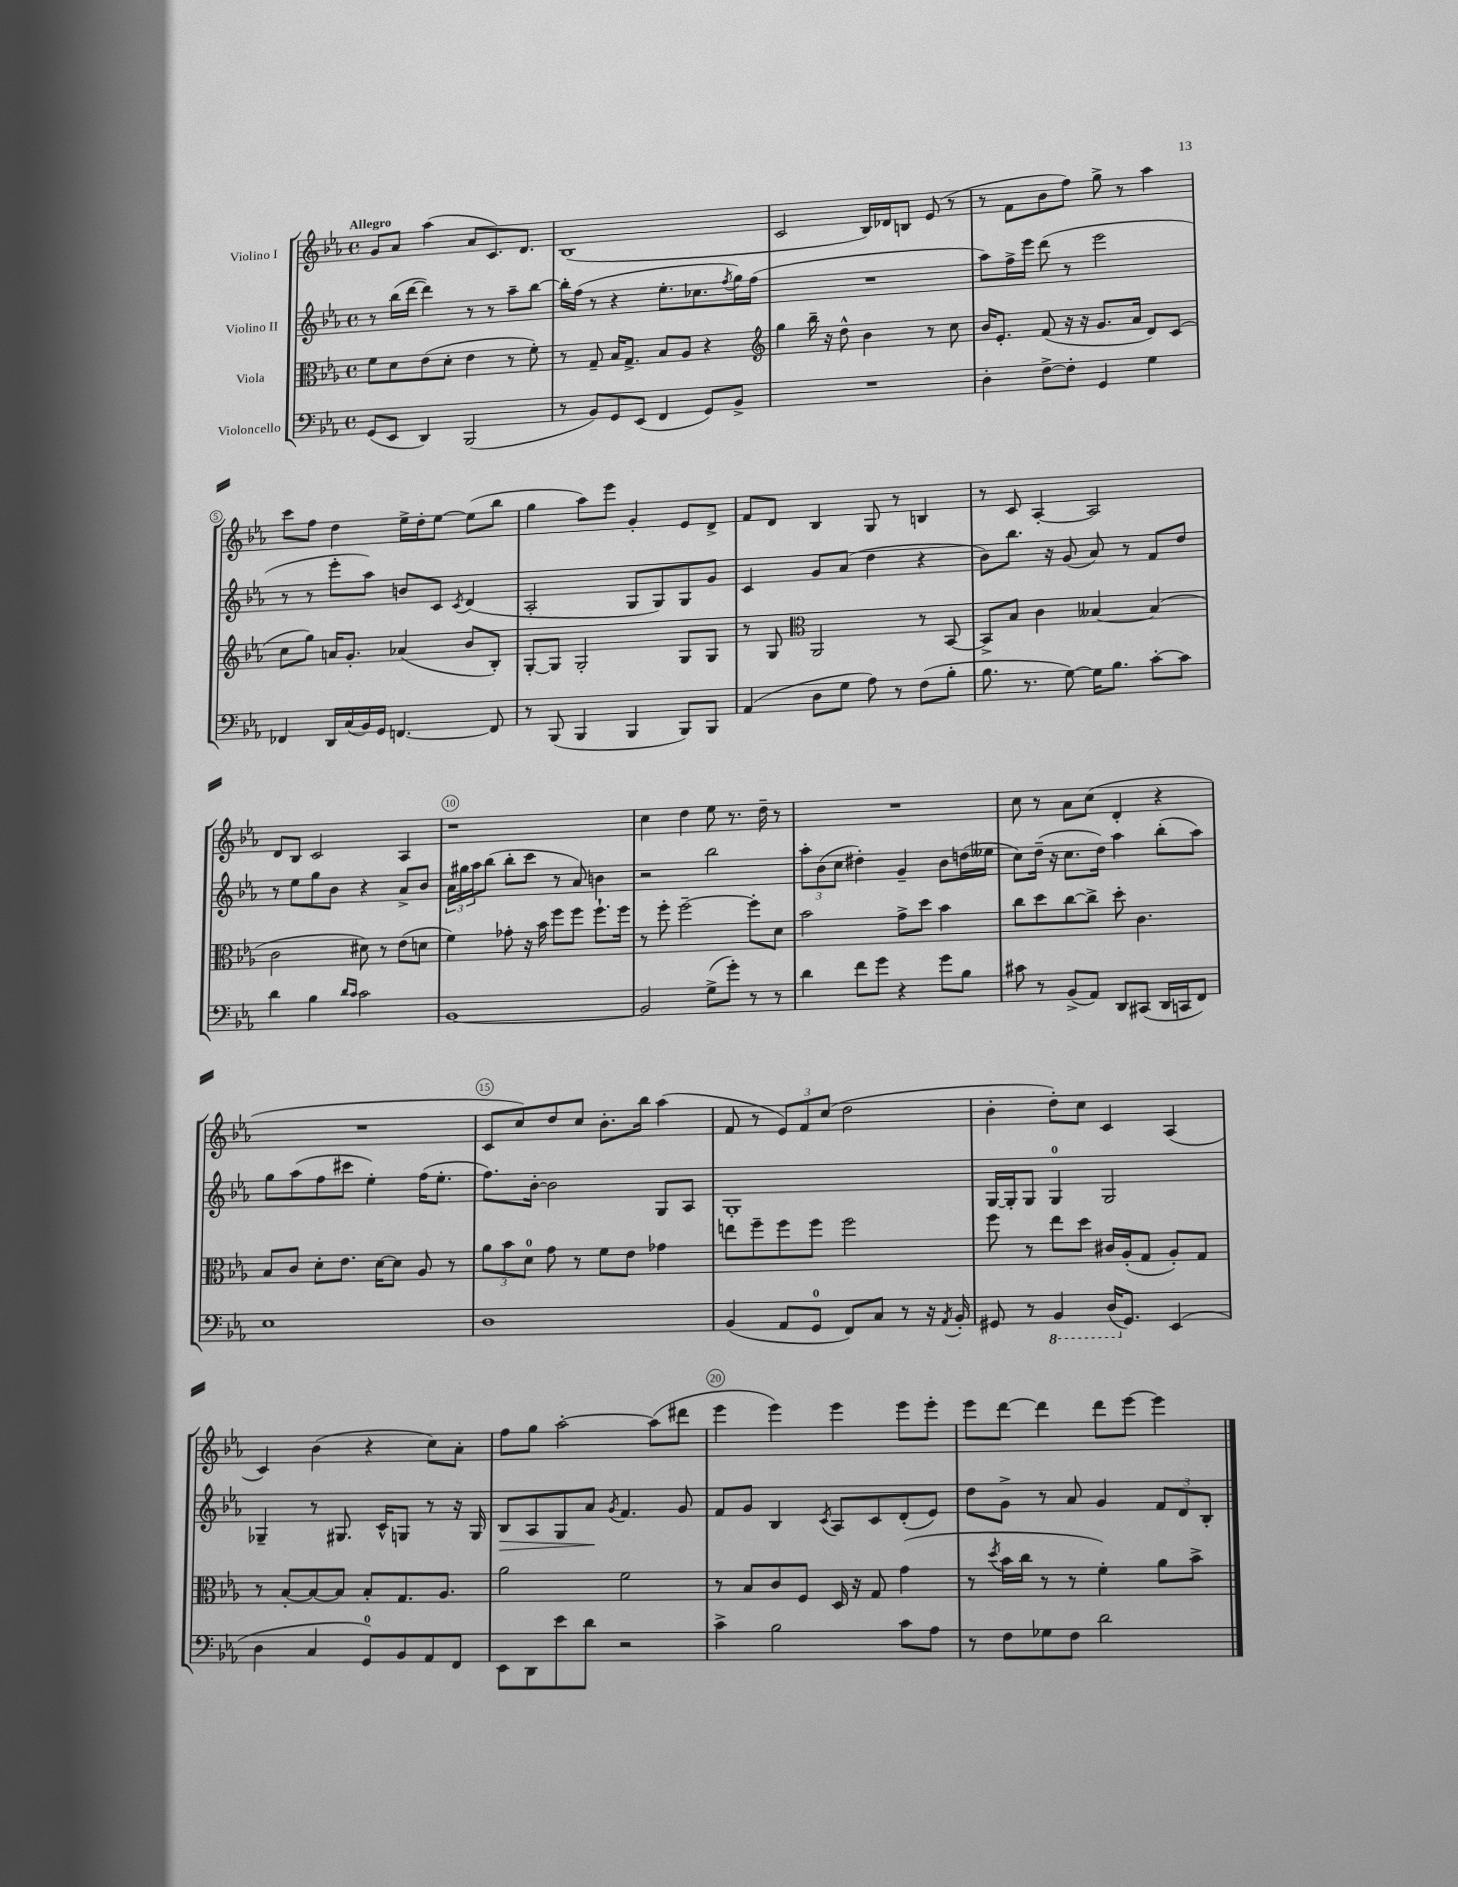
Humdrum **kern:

**kern	**kern	**kern	**dynam	**kern
*part4	*part3	*part2	*part2	*part1
*staff4	*staff3	*staff2	*staff2	*staff1
*I"Violoncello	*I"Viola	*I"Violino II	*	*I"Violino I
*clefF4	*clefC3	*clefG2	*	*clefG2
*k[b-e-a-]	*k[b-e-a-]	*k[b-e-a-]	*	*k[b-e-a-]
*M4/4	*M4/4	*M4/4	*	*M4/4
*met(c)	*met(c)	*met(c)	*	*met(c)
=1	=1	=1	=1	=1
!	!	!	!	!LO:TX:a:B:t=Allegro
(8GG/L	8f\L	8r	.	8g/L
8EE-/J	8d\	(16bb-\LL	.	8a-/J
.	.	[16ddd\JJ	.	.
4DD/)	(8e-\	4ddd\])	.	(4aa-\
.	8d'\J	.	.	.
(2BBB-/	4e-\	8r	.	8a-/L
.	.	8r	.	8.c/)
.	8r	8aa-~\L	.	.
.	.	.	.	8.d/J
.	8f'\)	[8bb-\J	.	.
=2	=2	=2	=2	=2
8r	8r	16bb-'\LL]	.	(1B-
.	.	(16ff\JJ	.	.
8BB-/L)	8G~/	8r	.	.
8GG/	16B-/KL	4r	.	.
.	8.G^/J	.	.	.
(8EE-/J	.	.	.	.
4FF/	8B-/L	8.ee-'\L	.	.
.	8A-/J	.	.	.
.	.	8.cc-X\	.	.
8GG/L)	4r	.	.	.
.	.	8qff/	.	.
8BB-^/J	.	16gg\L)	.	.
.	.	(16ff\JJ	.	.
=3	=3	=3	=3	=3
*	*clefG2	*	*	*
1r	4gg\	1r	.	2c/
.	16bb-~\	.	.	.
.	16r	.	.	.
.	8dd^^\	.	.	.
.	4b-\	.	.	16B-/LL)
.	.	.	.	16d-X/J
.	.	.	.	8Bn/J
.	8r	.	.	(8e-/
.	8cc\	.	.	8r
=4	=4	=4	=4	=4
4D'\	16b-/KL	8aa-\L)	.	8r
.	8.e-'/J	.	.	.
.	.	16ff^\L	.	8f\L
.	.	16eee-\JJ	.	.
[8F^\L	(8f/	(8ddd\	.	8b-\
8F'\J]	16r	8r	.	8ff\J)
.	16r	.	.	.
4GG/	8.g/L	2eee-\	.	8gg^\
.	.	.	.	8r
.	16a-/Jk	.	.	.
4G\	8d/L)	.	.	4aa-\
.	(8c/J	.	.	.
!!LO:LB:g=z
=5	=5	=5	=5	=5
4FF-X/	8cc\L	8r	.	8ccc\L
.	8gg\J)	8r	.	8ff\J
16DD/LL	16an/KL	8eee-'\L	.	4dd\
(16C/	8.g'/J	.	.	.
16BB-/)	.	8aa-\J)	.	.
16GG/JJ	.	.	.	.
[4.FFn/	(4a-X/	8bn/L	.	16ee-^\LL
.	.	.	.	16dd'\J
.	.	8c/J	.	[8ee-\J
.	.	8qc/	.	.
.	8b-/L	(4d/	.	(8ee-\L]
8FF/]	8B-'/J)	.	.	8bb-\J
=6	=6	=6	=6	=6
8r	[8G'/L	2A-'/	.	4gg\
(8BBB-/	8G/J]	.	.	.
4BBB-/	2G'/	.	.	8aa-\L)
.	.	.	.	8eee-\J
4BBB-/	.	8G/L	.	4g'/
.	.	8G/)	.	.
8BBB-/L)	8G/L	8G/	.	8e-/L
8BBB-/J	8G/J	8g/J	.	8d^/J
=7	=7	=7	=7	=7
(4AA-/	8r	4c/	.	8f/L
.	8G/	.	.	8d/J
*	*clefC3	*	*	*
8D\L	2AA-/	8g/L	.	4B-/
8G\J	.	(8a-/J	.	.
8A-\)	.	4dd\	.	8G/
8r	.	.	.	8r
(8F\L	8r	4r	.	4Bn/
8B-'\J	[8BB-/	.	.	.
=8	=8	=8	=8	=8
8.B-\	8BB-^/L]	8b-\L)	.	8r
.	8B-/J	8.bb-\J	.	8c/
8.r	.	.	.	.
.	4c\	.	.	[4A-'/
.	.	16r	.	.
[8G\)	.	(8g/	.	.
16G\KL]	[4B--X/	8a-/)	.	2A-/]
8.B-\J	.	.	.	.
.	.	8r	.	.
[8c'\L	(4B--/]	8f/L	.	.
8c\J]	.	8dd/J	.	.
!!LO:LB:g=z
=9	=9	=9	=9	=9
4d\	2c\	8r	.	8d/L
.	.	8ee-\L	.	8B-/J
4B-\	.	8gg\	.	2c/
.	.	8b-\J	.	.
16qqd/LL	.	.	.	.
16qqc/JJ	.	.	.	.
2c\	8d#X\)	4r	.	.
.	8r	.	.	.
.	(8e-\L	8a-^/L	.	4A-/
.	8dn\J	8b-/J	.	.
=10	=10	=10	=10	=10
[1BB-	4f\)	24a-\LL	.	1r
.	.	24gg#X\	.	.
.	.	24aa-\J	.	.
.	.	(8bb-\J	.	.
.	8g-X'\	8bb-'\L	.	.
.	16r	8ccc\J	.	.
.	16b-\	.	.	.
.	8ff\L	8r	.	.
.	8ff\J	8a-/)	.	.
.	8.ff`\L	4bn\	.	.
.	16ff\Jk	.	.	.
=11	=11	=11	=11	=11
2BB-/]	8r	2r	.	4cc\
.	8ff'\	.	.	.
.	[2ff~\	.	.	4dd\
(8G^\L	.	2bb-\	.	8ee-\
8g'\J)	.	.	.	8.r
8r	8ff'\L]	.	.	.
.	.	.	.	16dd~\
8r	8d\J	.	.	8r
=12	=12	=12	=12	=12
4d\	2b-\	12aa-'\L	.	1r
.	.	(12b-\	.	.
.	.	12cc\J	.	.
8f\L	.	4dd#X'\)	.	.
8g\J	.	.	.	.
4r	8g^\L	4g~/	.	.
.	8dd\J	.	.	.
8g\L	4b-\	8b-\L	.	.
8B-\J	.	(16ddn\L	.	.
.	.	16ee--X\JJ	.	.
=13	=13	=13	=13	=13
8c#X\	8cc\L	8cc\L)	.	8cc\
8r	8dd\	(16dd~\Jk	.	8r
.	.	16r	.	.
(8BB-^/L	[8cc\	8.cc\L	.	8a-\L
8AA-/J)	8cc^\J]	.	.	(8cc\J
.	.	16dd\Jk)	.	.
8DD/L	8dd'\	4aa-\	.	4d'/
(8CC#X/J	4.c\	.	.	.
16DD/LL	.	(8bb-'\L	.	4r
16CCn/J	.	.	.	.
8FF/J)	.	8aa-\J)	.	.
!!LO:LB:g=z
=14	=14	=14	=14	=14
1E-	8B-/L	8gg\L	.	1r
.	8c/J	(8aa-\	.	.
.	8d'\L	8ff\	.	.
.	8.e-\J	8ccc#X\J	.	.
.	.	4ee-'\)	.	.
.	[16d\KL	.	.	.
.	8d\J]	.	.	.
.	8A-/	(16ff\KL	.	.
.	.	8.ee-'\J	.	.
.	8r	.	.	.
=15	=15	=15	=15	=15
1D	12a-\L	8.ff\L)	.	8c/L
.	12b-\	.	.	.
.	.	.	.	8cc/)
.	12d\J	.	.	.
.	.	[16b-'\Jk	.	.
.	8g\	2b-\]	.	8dd/
.	8r	.	.	8cc/J
.	8f\L	.	.	8.b-'\L
.	8e-\J	.	.	.
.	.	.	.	16bb-\Jk
.	4g-X\	8G/L	.	(4aa-\
.	.	8A-/J	.	.
=16	=16	=16	=16	=16
(4BB-/	8een\L	1G'	.	8f/
.	8ff~\	.	.	8r
8AA-/L	8ff\	.	.	12e-/L)
.	.	.	.	12f/
8GG/J	8ff\J	.	.	.
.	.	.	.	(12cc/J
8FF/L)	2ff\	.	.	2dd\
8C/J	.	.	.	.
8r	.	.	.	.
16r	.	.	.	.
8qAA-/	.	.	.	.
16BB-'/	.	.	.	.
=17	=17	=17	=17	=17
8GG#X/	8ff\	[16G/LL	.	4b-'\
.	.	16G'/J]	.	.
8r	8r	8G/J	.	.
*8ba	*	*	*	*
4BBB-/	8ee-\L	4G/	.	8dd'\L)
.	8dd\J	.	.	8cc\J
(16DD/KL	16c#X/LL	2G/	.	4c/
*X8ba	*	*	*	*
8.GG#/J)	(16A-'/J	.	.	.
.	8G/J	.	.	.
(4EE-/	8A-'/L)	.	.	(4A-/
.	8G/J	.	.	.
!!LO:LB:g=z
=18	=18	=18	=18	=18
4D\	8r	4G-X~/	.	4c/)
.	[8B-'/L	.	.	.
4C/	8B-/_	8r	.	(4b-\
.	8B-/J]	8.G#X/	.	.
8GG/L)	8B-'/L	.	.	4r
.	.	16c^^/KL	.	.
8BB-/	8.G/	8Gn/J	.	.
8AA-/	.	8r	.	8cc\L)
.	8.A-/J	.	.	.
8FF/J	.	16r	.	8a-'\J
.	.	16G/	.	.
=19	=19	=19	=19	=19
!	!	!	!LO:HP:b	!
8EE-\L	2a-\	8B-/L	>	8ff\L
8DD\	.	8A-/	.	8gg\J
8e-\	.	8G/	.	[2aa-'\
8d\J	.	8a-/J	.	.
.	.	8qg/	.	.
2r	2f\	4.f/	]	.
.	.	.	.	(8aa-\L]
.	.	8g/	.	8ddd#X\J
=20	=20	=20	=20	=20
4c^\	8r	8f/L	.	4eee-\
.	8B-/L	8g/J	.	.
2B-\	8c/	4B-/	.	4eee-\)
.	8F/J	.	.	.
.	.	8qc/	.	.
.	16D/	8A-/L	.	4eee-\
.	16r	.	.	.
.	8G/	8c/	.	.
8c\L	(4g\	(8d'/	.	8eee-\L
8A-\J	.	8e-/J)	.	8eee-'\J
=21	=21	=21	=21	=21
8r	8r	8dd\L	.	8eee-\L
.	8qdd/	.	.	.
8F\L	16b-\LL	8g^\J	.	[8ddd\J
.	16cc\JJ	.	.	.
8G-X\	8r	8r	.	4ddd\]
8F\J	8r	8a-/	.	.
2d\	4f'\)	4g/	.	8ddd\L
.	.	.	.	[8eee-\J
.	8a-\L	12f/L	.	4eee-\]
.	.	12d/	.	.
.	8b-^\J	.	.	.
.	.	12B-'/J	.	.
==	==	==	==	==
*-	*-	*-	*-	*-
